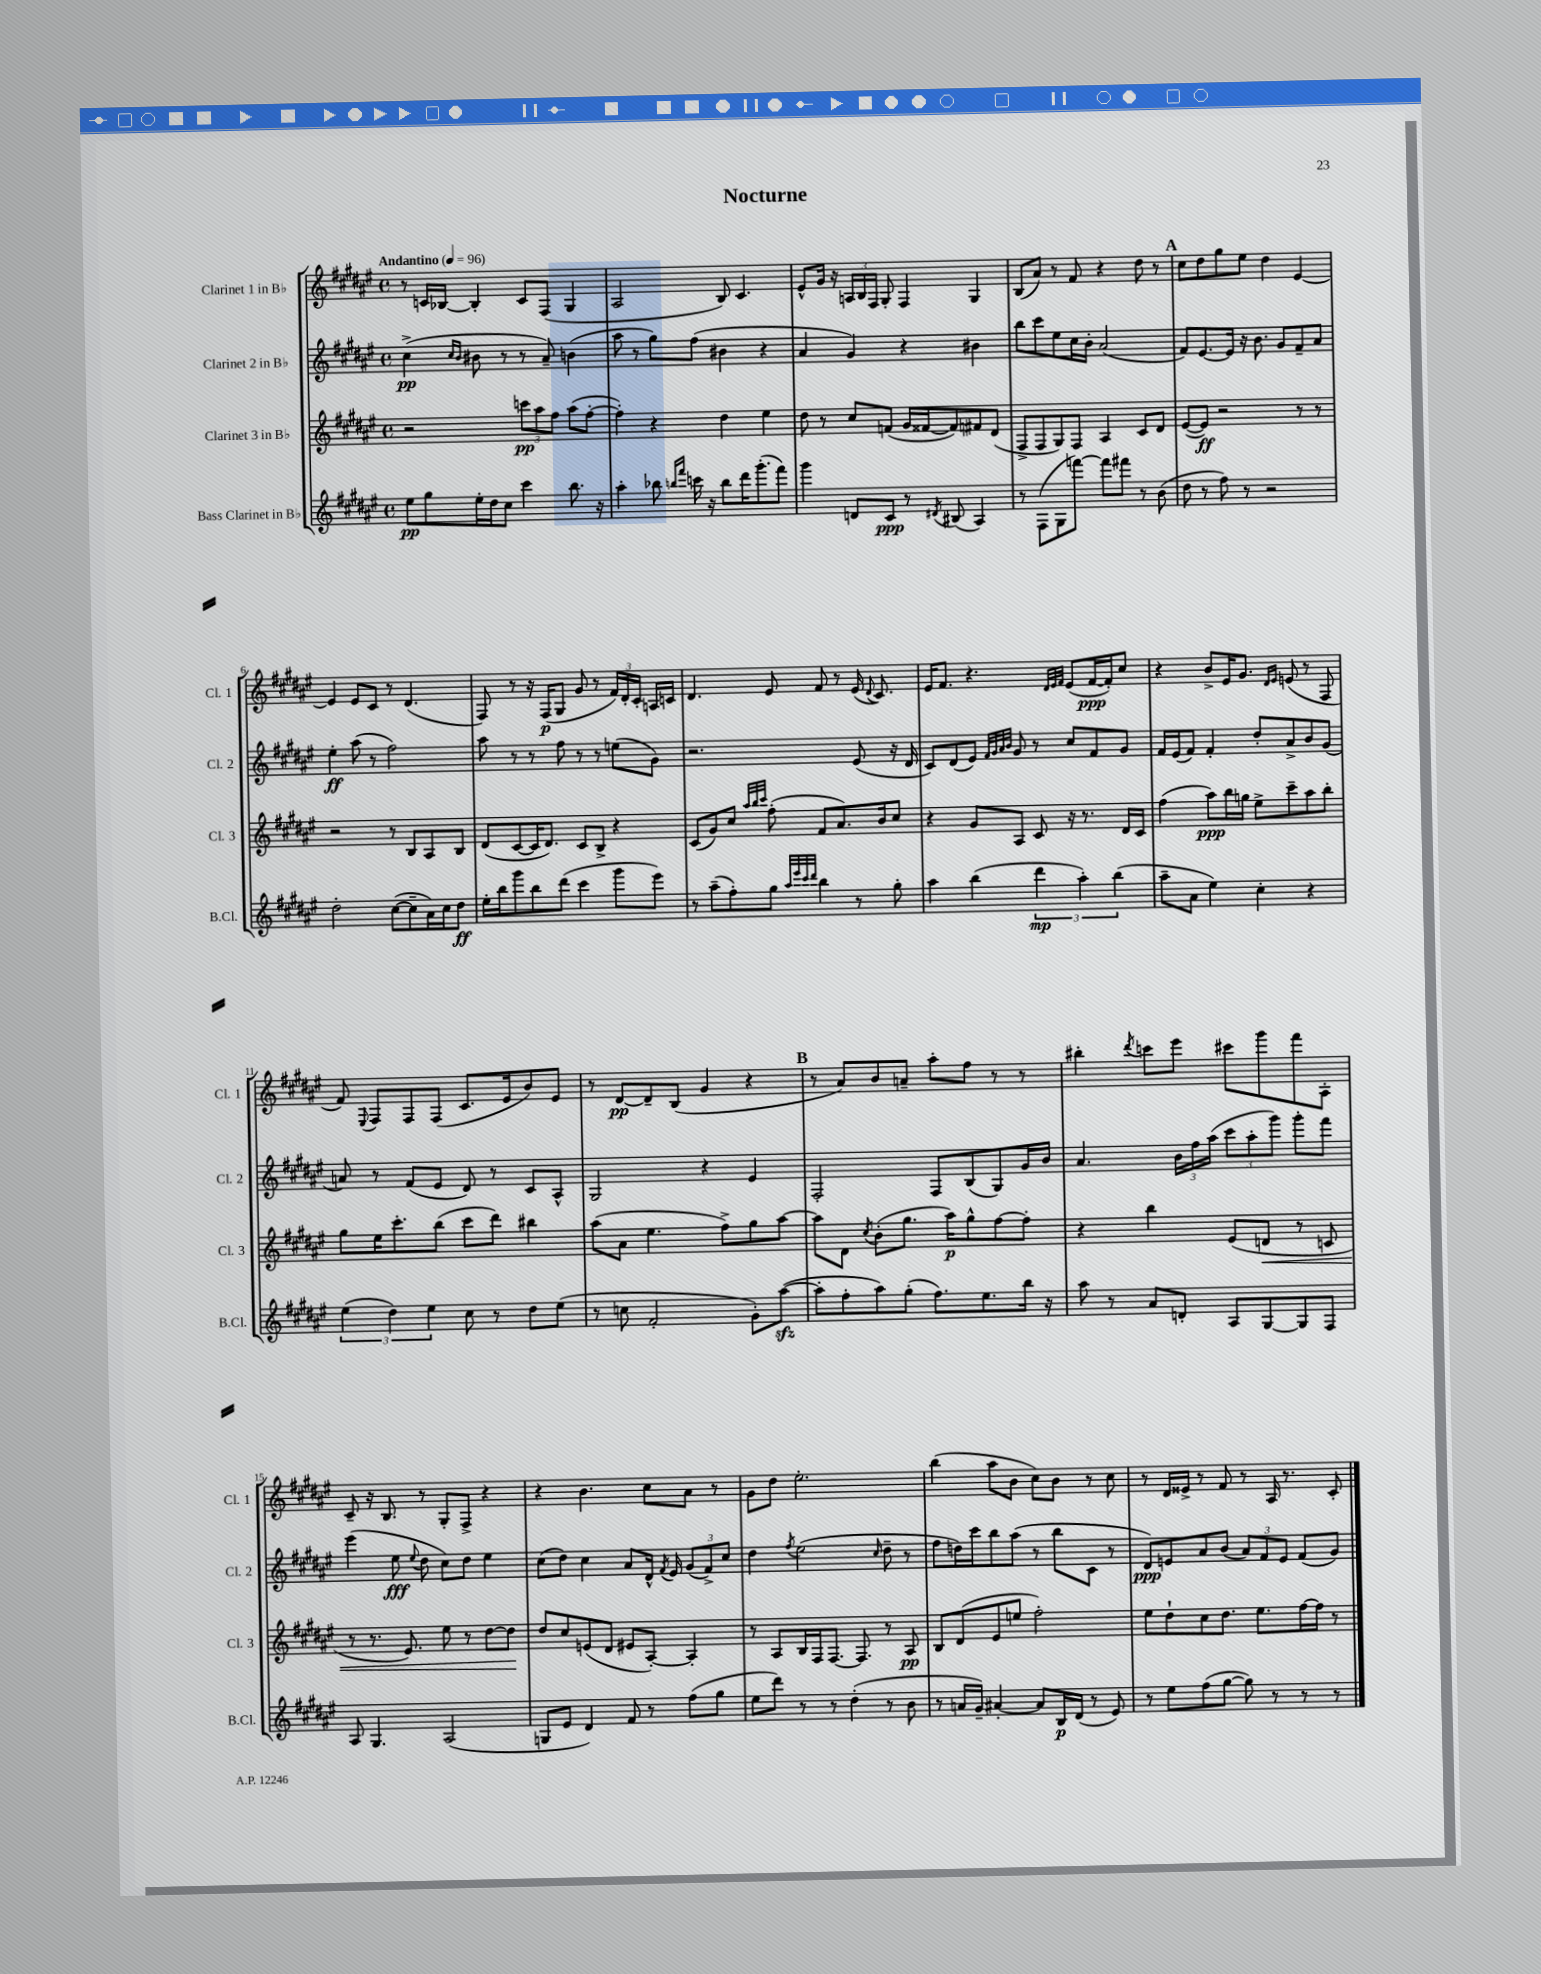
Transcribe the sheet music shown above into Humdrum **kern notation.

**kern	**dynam	**kern	**dynam	**kern	**dynam	**kern	**dynam
*part4	*part4	*part3	*part3	*part2	*part2	*part1	*part1
*staff4	*staff4	*staff3	*staff3	*staff2	*staff2	*staff1	*staff1
*I"Bass Clarinet in B♭	*	*I"Clarinet 3 in B♭	*	*I"Clarinet 2 in B♭	*	*I"Clarinet 1 in B♭	*
*I'B.Cl.	*	*I'Cl. 3	*	*I'Cl. 2	*	*I'Cl. 1	*
*clefG2	*	*clefG2	*	*clefG2	*	*clefG2	*
*k[f#c#g#d#a#e#]	*	*k[f#c#g#d#a#e#]	*	*k[f#c#g#d#a#e#]	*	*k[f#c#g#d#a#e#]	*
*M4/4	*	*M4/4	*	*M4/4	*	*M4/4	*
*met(c)	*	*met(c)	*	*met(c)	*	*met(c)	*
*MM96	*	*MM96	*	*MM96	*	*MM96	*
=1	=1	=1	=1	=1	=1	=1	=1
!	!	!	!	!	!	!LO:TX:a:B:t=Andantino	!
8ee#\L	pp	2r	.	(4cc#^\	pp	8r	.
8gg#\	.	.	.	.	.	16cn/LL	.
.	.	.	.	.	.	[16B-X/JJ	.
.	.	.	.	16qqcc#/LL	.	.	.
.	.	.	.	16qqb/JJ	.	.	.
16ee#'\L	.	.	.	8b#X\	.	4B-'/]	.
16dd#\J	.	.	.	.	.	.	.
8cc#\J	.	.	.	8r	.	.	.
4ccc#\	.	12cccn\L	pp	8r	.	8c/L	.
.	.	12aa#\	.	.	.	.	.
.	.	.	.	8a#~/)	.	(8F#/J	.
.	.	12ff#\J	.	.	.	.	.
8.bb\	.	(8aa#\L	.	(4bn\	.	4G#/	.
.	.	[8ff#'\J	.	.	.	.	.
16r	.	.	.	.	.	.	.
=2	=2	=2	=2	=2	=2	=2	=2
4aa#'\	.	4ff#'\])	.	8aa#\	.	2A#/	.
.	.	.	.	8r	.	.	.
8bb-X\	.	4r	.	8gg#\L)	.	.	.
16qqbbn/LL	.	.	.	.	.	.	.
16qqfff#/JJ	.	.	.	.	.	.	.
16cccn\	.	.	.	(8ff#\J	.	.	.
16r	.	.	.	.	.	.	.
8bb\L	.	4dd#\	.	4b#X\	.	8B/)	.
16ddd#\K	.	.	.	.	.	4.c#/	.
(8.ggg#'\	.	.	.	.	.	.	.
.	.	4ee#\	.	4r	.	.	.
8fff#\J)	.	.	.	.	.	.	.
=3	=3	=3	=3	=3	=3	=3	=3
4ggg#\	.	8dd#\	.	4a#/	.	8e#^^/L	.
.	.	8r	.	.	.	16g#/Jk	.
.	.	.	.	.	.	16r	.
8dn/L	.	8cc#/L	.	4g#/)	.	24An/LL	.
.	.	.	.	.	.	24B/	.
.	.	.	.	.	.	24F#/JJ	.
8c#/J	ppp	(8fn/J	.	.	.	8G#'/	.
8r	.	16g#/LL	.	4r	.	4F#/	.
.	.	[16f##X/J	.	.	.	.	.
8qd#X/	.	.	.	.	.	.	.
(8B#X/	.	8f##/])	.	.	.	.	.
4A#/)	.	8f#X/	.	4b#X\	.	4G#/	.
.	.	(8d#/J	.	.	.	.	.
=4	=4	=4	=4	=4	=4	=4	=4
8r	.	8F#^/L	.	8bb\L	.	(8B/L	.
(8F#\L	.	8F#/	.	8ccc#\	.	8a#/J)	.
8G#\	.	8G#/)	.	8ee#\	.	8r	.
[8fffn\J)	.	8F#/J	.	16cc#\L	.	8f#/	.
.	.	.	.	16b'\JJ	.	.	.
8fff\L]	.	4A#/	.	(2a#/	.	4r	.
8fff#X\J	.	.	.	.	.	.	.
8r	.	8c#/L	.	.	.	8dd#\	.
(8b\	.	8d#/J	.	.	.	8r	.
!!LO:REH:place=s1:t=A
=5	=5	=5	=5	=5	=5	=5	=5
8dd#\	.	([8e#/L	.	8f#/L)	.	8cc#\L	.
8r	.	8e#/J])	ff	[8.e#/	.	8dd#\	.
8ff#\)	.	2r	.	.	.	8gg#\	.
.	.	.	.	16e#/Jk]	.	.	.
8r	.	.	.	16r	.	8ee#\J	.
.	.	.	.	8.b\	.	.	.
2r	.	.	.	.	.	4dd#\	.
.	.	.	.	8g#/L	.	.	.
.	.	8r	.	8f#~/	.	[4e#/	.
.	.	8r	.	8a#/J	.	.	.
!!LO:LB:g=z
=6	=6	=6	=6	=6	=6	=6	=6
2dd#'\	.	2r	.	4ee#'\	ff	4e#/]	.
.	.	.	.	(8aa#\	.	8e#/L	.
.	.	.	.	8r	.	8c#/J	.
([8cc#\L	.	8r	.	2ff#\)	.	8r	.
8cc#~\]	.	8B/L	.	.	.	(4.d#/	.
16a#\L)	.	8A#/	.	.	.	.	.
16cc#\J	.	.	.	.	.	.	.
8dd#\J	ff	8B/J	.	.	.	.	.
=7	=7	=7	=7	=7	=7	=7	=7
16ee#'\LL	.	(8d#/L	.	8aa#\	.	8F#/)	.
16bb\J	.	.	.	.	.	.	.
8ggg#\	.	[8c#/	.	8r	.	8r	.
8bb\	.	16c#/K]	.	8r	.	16r	.
.	.	8.d#/J)	.	.	.	(16F#/KL	p
(8ddd#\J	.	.	.	8ff#\	.	8G#/J	.
4ccc#\	.	8c#/L	.	8r	.	8g#/	.
.	.	8B^/J	.	8r	.	8r	.
8ggg#\L	.	4r	.	(8een\L	.	24f#/LL)	.
.	.	.	.	.	.	24d#'/	.
.	.	.	.	.	.	24c#'/JJ	.
8eee#\J)	.	.	.	8g#\J)	.	16An/LL	.
.	.	.	.	.	.	16cn/JJ	.
=8	=8	=8	=8	=8	=8	=8	=8
8r	.	(8c#/L	.	2.r	.	4.d#/	.
(8aa#~\L	.	8g#/)	.	.	.	.	.
8ff#'\)	.	8cc#/J	.	.	.	.	.
.	.	32qqaa#/LLL	.	.	.	.	.
.	.	32qqbb/	.	.	.	.	.
.	.	32qqccc#/JJJ	.	.	.	.	.
8gg#\J	.	(8ff#'\	.	.	.	8e#/	.
32qqaa#/LLL	.	.	.	.	.	.	.
32qqeee#/	.	.	.	.	.	.	.
32qqccc#/	.	.	.	.	.	.	.
32qqddd#/JJJ	.	.	.	.	.	.	.
4bb\	.	8f#/L	.	.	.	8f#/	.
.	.	8.a#/)	.	.	.	8r	.
8r	.	.	.	(8e#/	.	(16e#/	.
.	.	.	.	.	.	8qqd#/	.
.	.	16b/k	.	.	.	8.c#/)	.
8gg#'\	.	8cc#/J	.	16r	.	.	.
.	.	.	.	16d#/	.	.	.
=9	=9	=9	=9	=9	=9	=9	=9
4aa#\	.	4r	.	8c#/L)	.	16e#/KL	.
.	.	.	.	.	.	8.f#/J	.
.	.	.	.	(8d#/	.	.	.
(4bb\	.	8g#/L	.	8e#/J)	.	4.r	.
.	.	.	.	32qqf#/LLL	.	.	.
.	.	.	.	32qqg#/	.	.	.
.	.	.	.	32qqa#/	.	.	.
.	.	.	.	32qqb/JJJ	.	.	.
.	.	8A#/J	.	8g#/	.	.	.
6ddd#\	mp	8c#/	.	8r	.	.	.
.	.	.	.	.	.	32qqd#/LLL	.
.	.	.	.	.	.	32qqe#/	.
.	.	.	.	.	.	32qqf#/JJJ	.
.	.	16r	.	8cc#/L	.	(8e#/L	.
6aa#'\)	.	.	.	.	.	.	.
.	.	8.r	.	.	.	.	.
.	.	.	.	8f#/	.	[16f#/L	ppp
.	.	.	.	.	.	16f#'/J])	.
(6bb\	.	.	.	.	.	.	.
.	.	16d#/LL	.	8g#/J	.	8cc#/J	.
.	.	16c#/JJ	.	.	.	.	.
=10	=10	=10	=10	=10	=10	=10	=10
8aa#~\L	.	(4ff#\	.	16f#/LL	.	4r	.
.	.	.	.	(16e#/J	.	.	.
8a#\J	.	.	.	8f#/J)	.	.	.
4ee#\)	.	8aa#\L)	ppp	4f#'/	.	8b^/L	.
.	.	16bb\L	.	.	.	16e#/K	.
.	.	16ggn\JJ	.	.	.	8.g#/J	.
4cc#'\	.	8ee#^\L	.	8dd#'/L	.	.	.
.	.	.	.	.	.	16qqd#/LL	.
.	.	.	.	.	.	16qqe#/JJ	.
.	.	8ccc#~\	.	8a#^/	.	(8en/	.
4r	.	8aa#\	.	8b/	.	8r	.
.	.	8bb'\J	.	(8g#/J	.	8F#/	.
!!LO:LB:g=z
=11	=11	=11	=11	=11	=11	=11	=11
(6ee#\	.	8gg#\L	.	8an/)	.	8f#/)	.
.	.	.	.	.	.	8qqE#/	.
.	.	16ee#\K	.	8r	.	8F#/L	.
6dd#\)	.	.	.	.	.	.	.
.	.	8.ccc#'\	.	.	.	.	.
.	.	.	.	(8f#/L	.	8F#/	.
6ee#\	.	.	.	.	.	.	.
.	.	(8bb\J	.	8e#/J	.	(8F#/J	.
8cc#\	.	8ccc#\L	.	8d#/)	.	8.c#/L	.
8r	.	8ddd#\J)	.	8r	.	.	.
.	.	.	.	.	.	16e#/k	.
8dd#\L	.	4bb#X\	.	8c#/L	.	8b/)	.
(8ee#\J	.	.	.	8A#^^/J	.	8e#/J	.
=12	=12	=12	=12	=12	=12	=12	=12
8r	.	(8aa#\L	.	2G#/	.	8r	.
8ccn\	.	8a#\J	.	.	.	[8d#/L	pp
2f#'/	.	4.ee#\	.	.	.	8d#~/]	.
.	.	.	.	.	.	(8B/J	.
.	.	.	.	4r	.	4g#/	.
.	.	8ff#^\L)	.	.	.	.	.
8g#'\L)	.	8gg#\	.	4e#/	.	4r	.
([8aa#zz\J	.	[8aa#\J	.	.	.	.	.
!!LO:REH:place=s1:t=B
=13	=13	=13	=13	=13	=13	=13	=13
8aa#'\L]	.	8aa#\L]	.	2F#'/	.	8r	.
8ff#'\	.	8d#\J	.	.	.	8a#/L)	.
.	.	8qcc#/	.	.	.	.	.
8aa#\)	.	(8b'\L	.	.	.	8b/	.
(8gg#'\J	.	8.gg#\J	.	.	.	8an~/J	.
8.ff#\L)	.	.	.	8F#/L	.	8aa#'\L	.
.	.	16aa#\KL)	p	.	.	.	.
.	.	8gg#^^\	.	(8B/	.	8ff#\J	.
8.ee#\	.	.	.	.	.	.	.
.	.	[8ff#\	.	8G#/)	.	8r	.
16bb\Jk	.	8ff#'\J]	.	16g#/L	.	8r	.
16r	.	.	.	16b/JJ	.	.	.
=14	=14	=14	=14	=14	=14	=14	=14
8aa#\	.	4r	.	4.a#/	.	4bb#X'\	.
8r	.	.	.	.	.	.	.
.	.	.	.	.	.	8qddd#/	.
8a#/L	.	4bb\	.	.	.	8cccn\L	.
8dn'/J	.	.	.	24b\LL	.	8eee#\J	.
.	.	.	.	24ff#\	.	.	.
.	.	.	.	(24aa#\JJ	.	.	.
8A#/L	.	(8e#/L	.	12ccc#\L	.	8ccc#X\L	.
.	.	.	.	12aa#'\	.	.	.
!	!	!	!LO:HP:b	!	!	!	!
[8G#/	.	8dn/J	<	.	.	8ggg#\	.
.	.	.	.	12ggg#\J)	.	.	.
8G#/]	.	8r	.	8ggg#'\L	.	8fff#\	.
8F#/J	.	8cn/	.	8fff#\J	.	8A#'\J	.
!!LO:LB:g=z
=15	=15	=15	=15	=15	=15	=15	=15
8A#/	.	8r	.	(4eee#\	.	8c#~/	.
4.G#/	.	8.r	.	.	.	16r	.
.	.	.	.	.	.	8.B/	.
.	.	.	.	8ee#\	fff	.	.
.	.	8.e#/)	.	.	.	.	.
.	.	.	.	8qqee#/	.	.	.
.	.	.	.	8dd#\	.	8r	.
(2A#/	.	8ee#\	.	8cc#\L)	.	8G#'/L	.
.	.	8r	.	8dd#\J	.	8F#^/J	.
.	.	[8dd#\L	.	4ee#\	.	4r	.
.	.	8dd#\J]	.	.	.	.	.
.	.	.	[	.	.	.	.
=16	=16	=16	=16	=16	=16	=16	=16
8Gn/L	.	8dd#/L	.	(8cc#\L	.	4r	.
8e#/J	.	8cc#/	.	8dd#\J)	.	.	.
4d#/)	.	(8en/	.	4cc#\	.	4.b\	.
.	.	8d#/J	.	.	.	.	.
8f#/	.	8e#X/L	.	8a#/L	.	.	.
8r	.	[8A#'/J)	.	16d#^^/Jk	.	8cc#\L	.
.	.	.	.	8qf#/	.	.	.
.	.	.	.	16e#/	.	.	.
(8ff#\L	.	4A#'/]	.	(12g#/L	.	8a#\J	.
.	.	.	.	12f#^/)	.	.	.
8gg#\J	.	.	.	.	.	8r	.
.	.	.	.	12cc#/J	.	.	.
=17	=17	=17	=17	=17	=17	=17	=17
8ee#\L	.	8r	.	4dd#\	.	8g#\L	.
8ddd#\J)	.	8A#/L	.	.	.	8dd#\J	.
.	.	.	.	8qff#/	.	.	.
8r	.	16B/L	.	(2ee#\	.	2.ee#'\	.
.	.	16F#/J	.	.	.	.	.
8r	.	[8.F#/J	.	.	.	.	.
(4dd#'\	.	.	.	.	.	.	.
.	.	8.F#/]	.	.	.	.	.
.	.	.	.	16qqcc#/	.	.	.
8r	.	8r	.	8dd#~\	.	.	.
8b\	.	8A#/	pp	8r	.	.	.
=18	=18	=18	=18	=18	=18	=18	=18
8r	.	8B/L	.	8ff#\L	.	(4bb\	.
16an/LL	.	(8d#/	.	16ddn\L)	.	.	.
16g#~/JJ)	.	.	.	16ccc#\J	.	.	.
[4a#X'/	.	8e#/	.	8bb\	.	8aa#\L	.
.	.	8een/J	.	(8aa#\J	.	8b\J	.
8a#/L]	.	2ff#'\)	.	8r	.	8cc#\L)	.
16B/L	p	.	.	8bb\L	.	8b\J	.
(16d#/JJ	.	.	.	.	.	.	.
8r	.	.	.	8c#\J	.	8r	.
8e#/)	.	.	.	8r	.	8cc#\	.
=19	=19	=19	=19	=19	=19	=19	=19
8r	.	8ee#\L	.	8d#/L)	ppp	8r	.
8ee#\L	.	8dd#`\	.	8en/	.	16d#/LL	.
.	.	.	.	.	.	16e##X^/JJ	.
(8ff#\	.	8cc#\	.	8a#/	.	8r	.
[8gg#\J	.	8.dd#\J	.	(8b/J	.	8f#/	.
8gg#\])	.	.	.	12a#/L)	.	8r	.
.	.	8.ee#\L	.	.	.	.	.
.	.	.	.	12f#/	.	.	.
8r	.	.	.	.	.	16A#/	.
.	.	.	.	12e/J	.	.	.
.	.	.	.	.	.	8.r	.
8r	.	[16ff#\L	.	(8f#/L	.	.	.
.	.	16ff#\JJ]	.	.	.	.	.
8r	.	8r	.	8g#/J)	.	8c#'/	.
==	==	==	==	==	==	==	==
*-	*-	*-	*-	*-	*-	*-	*-
